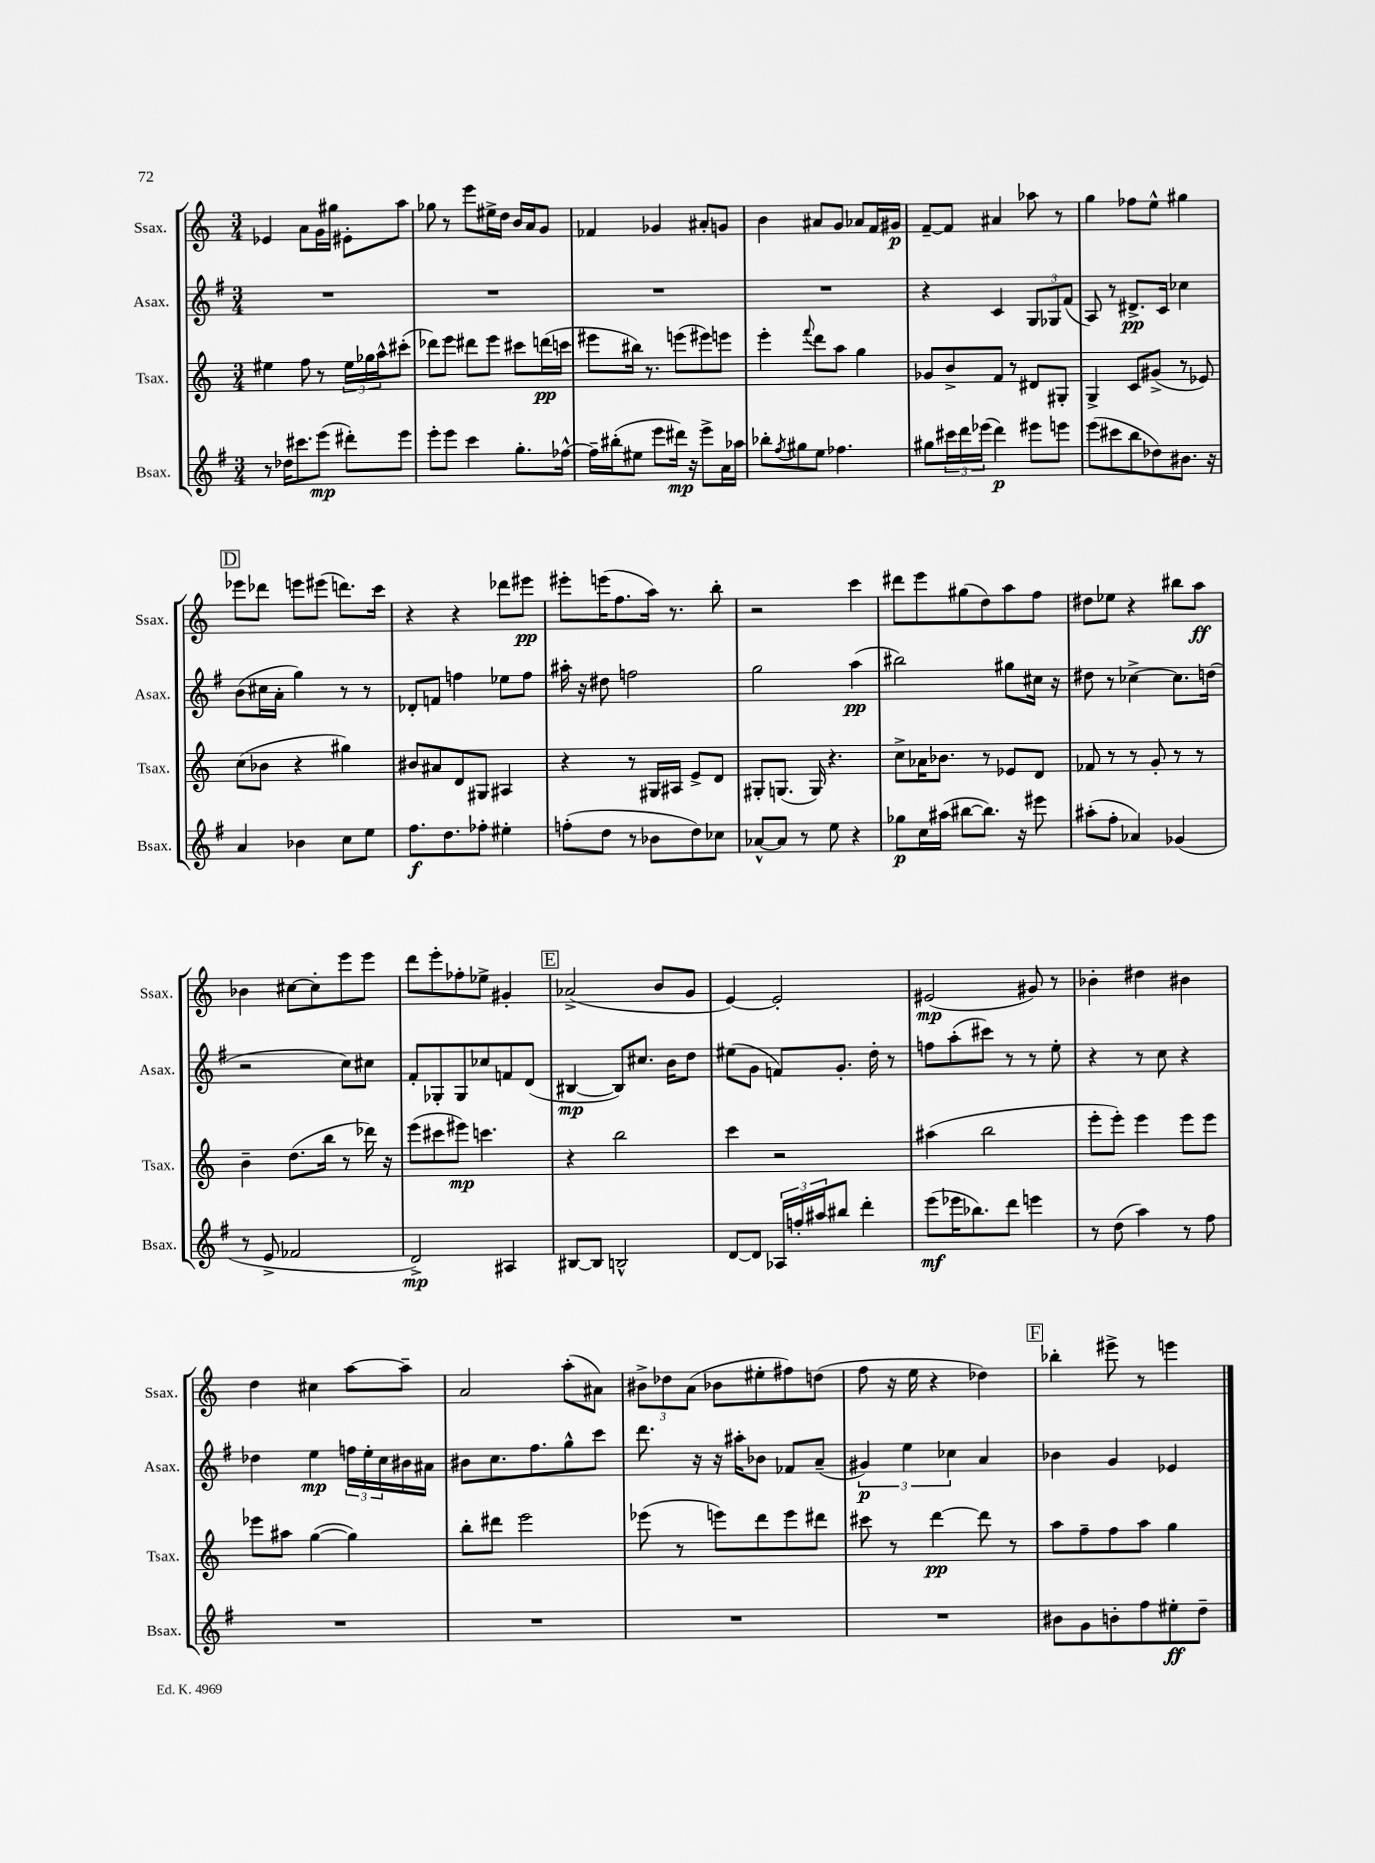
<<
\new StaffGroup <<
\new Staff = "s0" \with { instrumentName = "Ssax." shortInstrumentName = "Ssax." } {
    \clef treble \key c \major \numericTimeSignature \time 3/4
    ees'4 a'8 g'16 gis''16 eis'8-. a''8 |
    ges''8 r8 e'''8 eis''16-> d''16 b'16 a'16 g'8 |
    fes'4 ges'4 ais'8-. g'8 |
    b'4 ais'8 g'8 aes'8 f'16 gis'16\p |
    f'8~-- f'8 ais'4 aes''8 r8 |
    g''4 fes''8 e''8-^ gis''4 |
    \mark \markup { \box "D" } ees'''8 des'''8 e'''8 eis'''8( d'''8.) c'''16 |
    r4 r4 des'''8 eis'''8\pp |
    eis'''8-. e'''16( f''8. a''16) r8. b''8-. |
    r2 c'''4 |
    dis'''8 e'''8 gis''8( d''8) a''8 f''8 |
    dis''8 ees''8 r4 bis''8 a''8\ff |
    bes'4 cis''8~ cis''8-. e'''8 e'''8 |
    d'''8 e'''8-. fes''8-. ees''8-> gis'4-. |
    \mark \markup { \box "E" } aes'2->( b'8 g'8 |
    e'4~) e'2-. |
    eis'2\mp( gis'8) r8 |
    bes'4-. dis''4 bis'4 |
    d''4 cis''4 a''8~ a''8-- |
    a'2 a''8-.( ais'8) |
    \tuplet 3/2 { bis'8-> des''8 a'8( } bes'8 eis''8-. fis''8) d''8( |
    f''8 r16 e''16 r4 des''4) |
    \mark \markup { \box "F" } bes''4-. eis'''8-> r8 e'''4 \bar "|." |
}
\new Staff = "s1" \with { instrumentName = "Asax." shortInstrumentName = "Asax." } {
    \clef treble \key g \major \numericTimeSignature \time 3/4
    R2. |
    R2. |
    R2. |
    R2. |
    r4 c'4 \tuplet 3/2 { g8 ges8 fis'8( } |
    a8) r8 dis'8.->\pp c'16 ces''4 |
    \mark \markup { \box "D" } b'8( cis''16 a'16-. g''4) r8 r8 |
    des'8-. f'8 f''4 ees''8 f''8 |
    ais''16-. r16 dis''8 f''2 |
    g''2 a''4\pp( |
    bis''2) gis''8 cis''16 r16 |
    dis''8 r8 ces''4~-> ces''8. d''16( |
    r2 c''8) cis''8 |
    fis'8-. ges8-. ges8 ces''8 f'8 d'8( |
    \mark \markup { \box "E" } bis4~\mp bis8) cis''8. b'16 d''8 |
    eis''8( g'8 f'8) g'8.-. d''16-. r8 |
    f''8 a''8-.( cis'''8) r8 r8 e''8-. |
    r4 r8 c''8 r4 |
    des''4 e''4\mp \tuplet 3/2 { f''16 e''16-. c''16 } bis'16 ais'16 |
    bis'8 c''8. fis''8. g''8-^ c'''8 |
    d'''8. r16 r16 ais''16-. bes'8 fes'8 a'8--( |
    \tuplet 3/2 { gis'4\p) e''4 ces''4 } a'4 |
    \mark \markup { \box "F" } bes'4 g'4 ees'4 \bar "|." |
}
\new Staff = "s2" \with { instrumentName = "Tsax." shortInstrumentName = "Tsax." } {
    \clef treble \key c \major \numericTimeSignature \time 3/4
    eis''4 f''8 r8 \tuplet 3/2 { eis''16 ges''16 a''16-^ } cis'''8-.( |
    des'''8) e'''8 dis'''8 e'''8 cis'''8 d'''16\pp( c'''16 |
    eis'''8 bis''16) r8. e'''8( eis'''8) e'''8 |
    e'''4-. \appoggiatura { f'''8 } d'''8 a''8 g''4 |
    ges'8 b'8-> f'8 r8 dis'8 gis8-. |
    g4-> c'8 gis'8->( r8 ees'8) |
    \mark \markup { \box "D" } c''8( bes'8 r4 gis''4) |
    bis'8 ais'8 d'8 gis8 ais4 |
    r4 r8 gis16 ais16 e'8-> d'8 |
    gis8-. g8.( g16) r4. |
    c''8-> aes'16 bes'8. r8 ees'8 d'8 |
    fes'8 r8 r8 g'8-. r8 r8 |
    b'4-- d''8.( b''16 r8 des'''16) r16 |
    e'''8( cis'''8 eis'''8\mp) c'''4. |
    \mark \markup { \box "E" } r4 b''2 |
    c'''4 r2 |
    ais''4( b''2 |
    e'''8-. e'''8-.) e'''4 e'''8 e'''8 |
    ees'''8 ais''8 g''4~( g''4) |
    b''8-. dis'''8 e'''2 |
    ees'''8( r8 e'''8) d'''8 e'''8 dis'''8 |
    cis'''8 r8 d'''4~\pp d'''8 r8 |
    \mark \markup { \box "F" } a''8 f''8-- f''8 a''8 g''4 \bar "|." |
}
\new Staff = "s3" \with { instrumentName = "Bsax." shortInstrumentName = "Bsax." } {
    \clef treble \key g \major \numericTimeSignature \time 3/4
    r8 des''16 cis'''8. e'''8\mp( dis'''8-.) e'''8 |
    e'''8-. e'''8 c'''4 g''8.-. fes''16~-^ |
    fes''16-- bis''16-.( eis''8 e'''8 dis'''16\mp) r16 e'''8-> a'16 aes''16 |
    bes''8-. \acciaccatura { fis''8 } gis''8 e''8 fes''4. |
    gis''8 \tuplet 3/2 { cis'''16 d'''16 ees'''16( } d'''4\p) eis'''8 e'''8 |
    e'''8( cis'''8 b''8 des''8) bis'8. r16 |
    \mark \markup { \box "D" } a'4 bes'4 c''8 e''8 |
    fis''8.\f d''8. fes''8-. eis''4-. |
    f''8-.( d''8 r8 bes'8 d''8) ces''8 |
    aes'8~-^ aes'8 r8 e''8 r4 |
    ges''8\p c''16 ais''16( bis''8~ bis''8.) r16 eis'''8 |
    ais''8-.( fis''8-. aes'4) ges'4( |
    r8 e'8-> fes'2 |
    d'2->\mp) ais4 |
    \mark \markup { \box "E" } bis8~ bis8 b2-^ |
    d'8~ d'8 \tuplet 3/2 { aes16 f''16-. ais''16 } bis''8 d'''4-. |
    e'''8\mf( ees'''16 bes''8.) d'''8 e'''4 |
    r8 d''8( a''4) r8 fis''8 |
    R2. |
    R2. |
    R2. |
    R2. |
    \mark \markup { \box "F" } bis'8 g'8 b'8-. fis''8 eis''8-.\ff d''8-- \bar "|." |
}
>>
>>
\layout { \context { \Score \remove "Bar_number_engraver" } }
